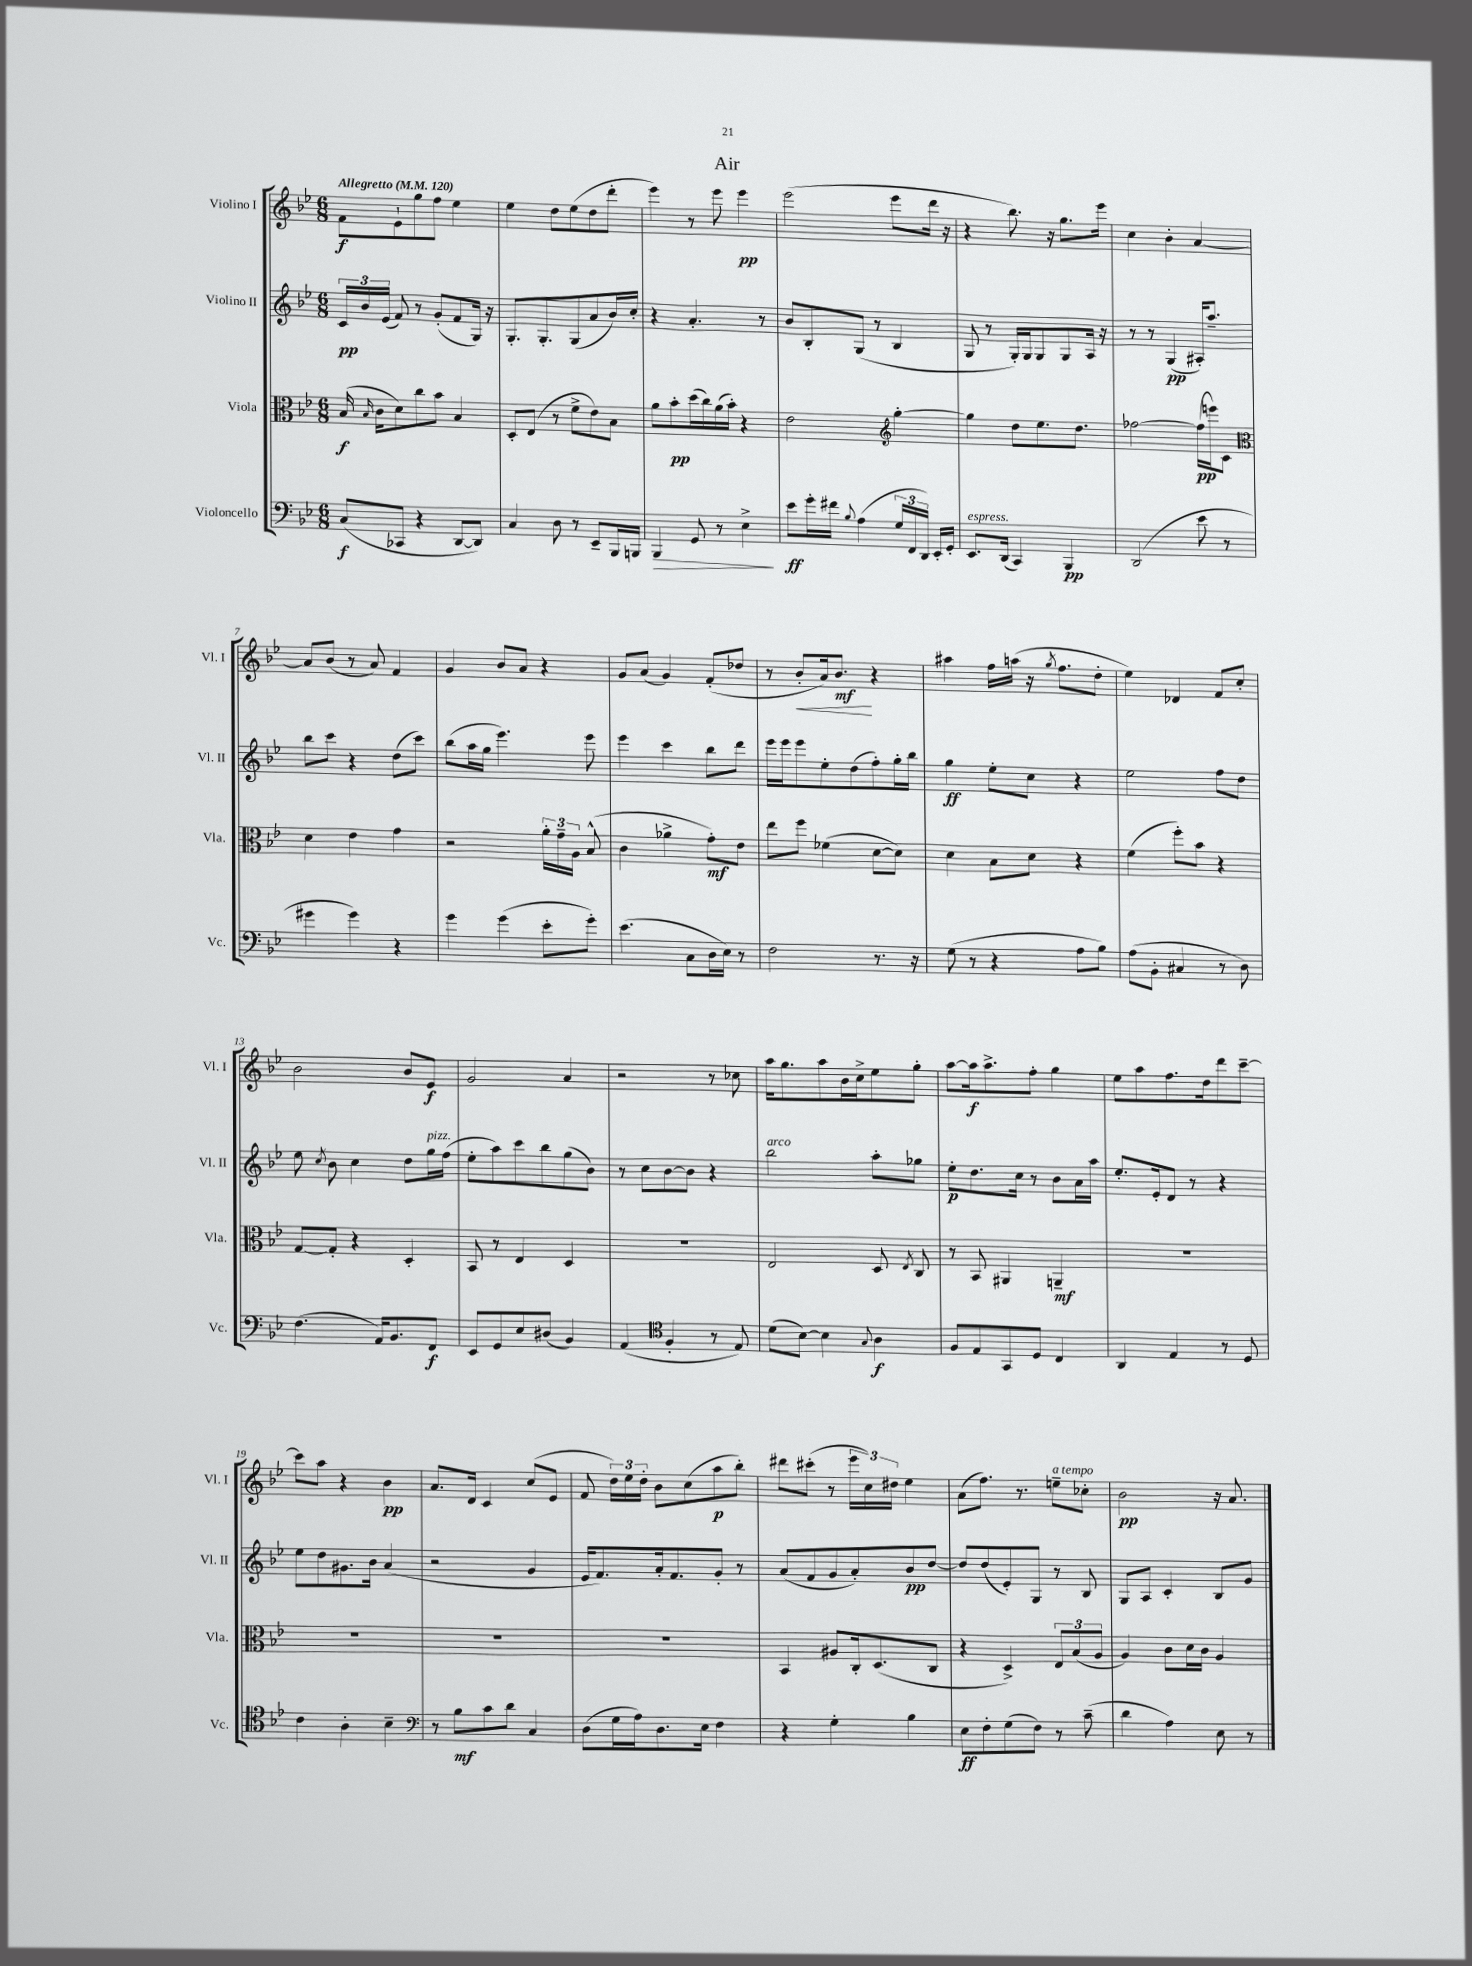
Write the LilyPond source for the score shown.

\header { title = "Air" }
<<
\new StaffGroup <<
\new Staff = "s0" \with { instrumentName = "Violino I" shortInstrumentName = "Vl. I" } {
    \clef treble \key bes \major \numericTimeSignature \time 6/8 \tempo "Allegretto" 4 = 120
    \autoBeamOff f'8[\f ees'8-! g''8 f''8] ees''4 |
    ees''4 d''8[ ees''8( d''8 d'''8]-. |
    ees'''4) r8 ees'''8 ees'''4\pp |
    ees'''2( ees'''8[ d'''16] r16 |
    r4 bes''8.) r16 g''8.[ ees'''16] |
    c''4 bes'4-. a'4~ |
    a'8[ bes'8]( r8 a'8) f'4 |
    g'4 bes'8[ a'8] r4 |
    g'8[ a'8]( g'4) f'8[-.( des''8] |
    r8 bes'8[-.\< a'16) bes'8.]\mf\! r4 |
    ais''4 f''16[ a''16]( r16 \acciaccatura { g''8 } f''8.[ d''8]-. |
    ees''4) des'4 f'8[ c''8]-. |
    bes'2 bes'8[ ees'8]\f |
    g'2 a'4 |
    r2 r8 ces''8 |
    a''16[ g''8. a''8 bes'16 c''16-> ees''8 g''8]-. |
    a''8[~ a''16\f a''8.-> f''8]-. g''4 |
    ees''8[ a''8 f''8. d''16 d'''8 c'''8]~-- |
    c'''8[ a''8] r4 bes'4\pp |
    a'8.[ d'16] c'4 c''8[( ees'8] |
    f'8 \tuplet 3/2 { d''16[) ees''16 d''16]-. } bes'8[ c''8( a''8\p bes''8]-.) |
    dis'''8[ cis'''8]-.( r8 \tuplet 3/2 { ees'''16[ c''16) dis''16] } ees''4 |
    a'8[( f''8.]) r8. e''8[--^\markup { \italic "a tempo" } ces''8]-. |
    bes'2\pp r16 a'8. \bar "|." |
}
\new Staff = "s1" \with { instrumentName = "Violino II" shortInstrumentName = "Vl. II" } {
    \clef treble \key bes \major \numericTimeSignature \time 6/8
    \autoBeamOff \tuplet 3/2 { c'16[\pp bes'16 ees'16]( } f'8) r8 g'8[-.( f'8 g16]) r16 |
    g8.[-. g8.-. g8( a'8 bes'16) c''16]-. |
    r4 a'4.-. r8 |
    bes'8[ bes8-. g8]( r8 bes4 |
    g8 r8 g16[-.) g16 g8 g8 a16] r16 |
    r8 r8 g4\pp( ais16[-.) a''8.]-- |
    bes''8[ c'''8] r4 d''8[( c'''8]) |
    bes''8[( a''16 g''16] ees'''4.) ees'''8 |
    ees'''4 c'''4 bes''8[ d'''8] |
    ees'''16[ ees'''16 ees'''8 ees''8-. d''8( f''8-.) g''16-. bes''16] |
    g''4\ff ees''8[-. c''8] r4 |
    ees''2 f''8[ d''8] |
    ees''8 \acciaccatura { c''8 } bes'8 c''4 d''8[ g''16^\markup { \italic "pizz." } f''16]( |
    ees''8[-. a''8) c'''8 bes''8 g''8( bes'8]) |
    r8 c''8[ bes'8~ bes'8] r4 |
    bes''2^\markup { \italic "arco" } a''8[-. ges''8] |
    ees''8[-.\p d''8. c''16] r8 bes'8[ a'16 a''16] |
    ees''8.[-. ees'16-. d'8] r8 r4 |
    ees''8[ d''8 gis'8. bes'16] a'4( |
    r2 g'4 |
    ees'16[ f'8.) a'16-. f'8. g'8]-. r8 |
    a'8[( f'8 g'8 a'8-.) bes'8\pp d''8]~ |
    d''8[ d''8( ees'8-.) g8] r8 bes8 |
    g8[ a8] c'4-. bes8[ g'8] \bar "|." |
}
\new Staff = "s2" \with { instrumentName = "Viola" shortInstrumentName = "Vla." } {
    \clef alto \key bes \major \numericTimeSignature \time 6/8
    \autoBeamOff bes16\f( \grace { bes16 } c'16[ d'8) c''8 bes'8] bes4 |
    d8[-. ees8]( r8 f'8[-> ees'8) bes8] |
    a'8[ bes'8-.\pp d''16( c''16) a'16( bes'16]-.) r4 |
    ees'2 \clef treble g''4~-. |
    g''4 d''8[ ees''8. d''8.] |
    fes''2~ fes''16[\pp( e'''16) c'8] |
    \clef alto d'4 ees'4 g'4 |
    r2 \tuplet 3/2 { a'16[-. g'16-- a16] } bes8-^( |
    c'4 aes'4-> g'8[-.\mf) ees'8] |
    ees''8[ f''8] fes'4( d'8[~ d'8]) |
    d'4 bes8[ d'8] r4 |
    f'4( f''8[-.) bes'8] r4 |
    g8[~ g8]-. r4 d4-. |
    bes,8 r8 ees4 d4 |
    r2. |
    ees2 d8 \acciaccatura { ees8 } c8 |
    r8 bes,8 ais,4 a,4--\mf |
    R2. |
    R2. |
    R2. |
    R2. |
    bes,4 ais8[ c16-. d8.( c8] |
    r4 d4->) \tuplet 3/2 { ees8[ bes8( a8] } |
    a4) c'8[ d'16 c'16] a4 \bar "|." |
}
\new Staff = "s3" \with { instrumentName = "Violoncello" shortInstrumentName = "Vc." } {
    \clef bass \key bes \major \numericTimeSignature \time 6/8
    \autoBeamOff c8[\f( ces,8] r4 d,8[~ d,8]) |
    c4 d8 r8 ees,8[-- bes,,16 b,,16] |
    bes,,4\> g,8 r8 ees4->\! |
    ees'8[\ff g'16-. fis'16] \appoggiatura { bes8 } a4( \tuplet 3/2 { g16[ f,16 d,16]) } ees,16[-. g,16]-. |
    ees,8.[^\markup { \italic "espress." } d,16]( c,4) bes,,4\pp |
    d,2( ees'8 r8 |
    gis'4 gis'4) r4 |
    g'4 g'4( ees'8[-. g'8]-.) |
    ees'4.( c8[ d16 ees16]) r8 |
    f2 r8. r16 |
    g8( r8 r4 a8[ bes8]) |
    a8[( bes,8]-. cis4 r8 d8) |
    f4.( a,16[) bes,8. f,8]\f |
    ees,8[ g,8 ees8 dis8]( bes,4) |
    a,4( \clef tenor f4-. r8 ees8) |
    d'8[( bes8]~) bes4 \appoggiatura { g8 } a4\f |
    f8[ ees8 g,8 d8] c4 |
    a,4 ees4 r8 d8 |
    c'4 a4-. bes4-- |
    \clef bass r8 bes8[\mf c'8 d'8] c4 |
    d8[( g16 a16) d8. ees16] f4 |
    r4 g4-. bes4 |
    ees8[\ff f8-. g8( f8]) r8 c'8--( |
    d'4 a4) ees8 r8 \bar "|." |
}
>>
>>
